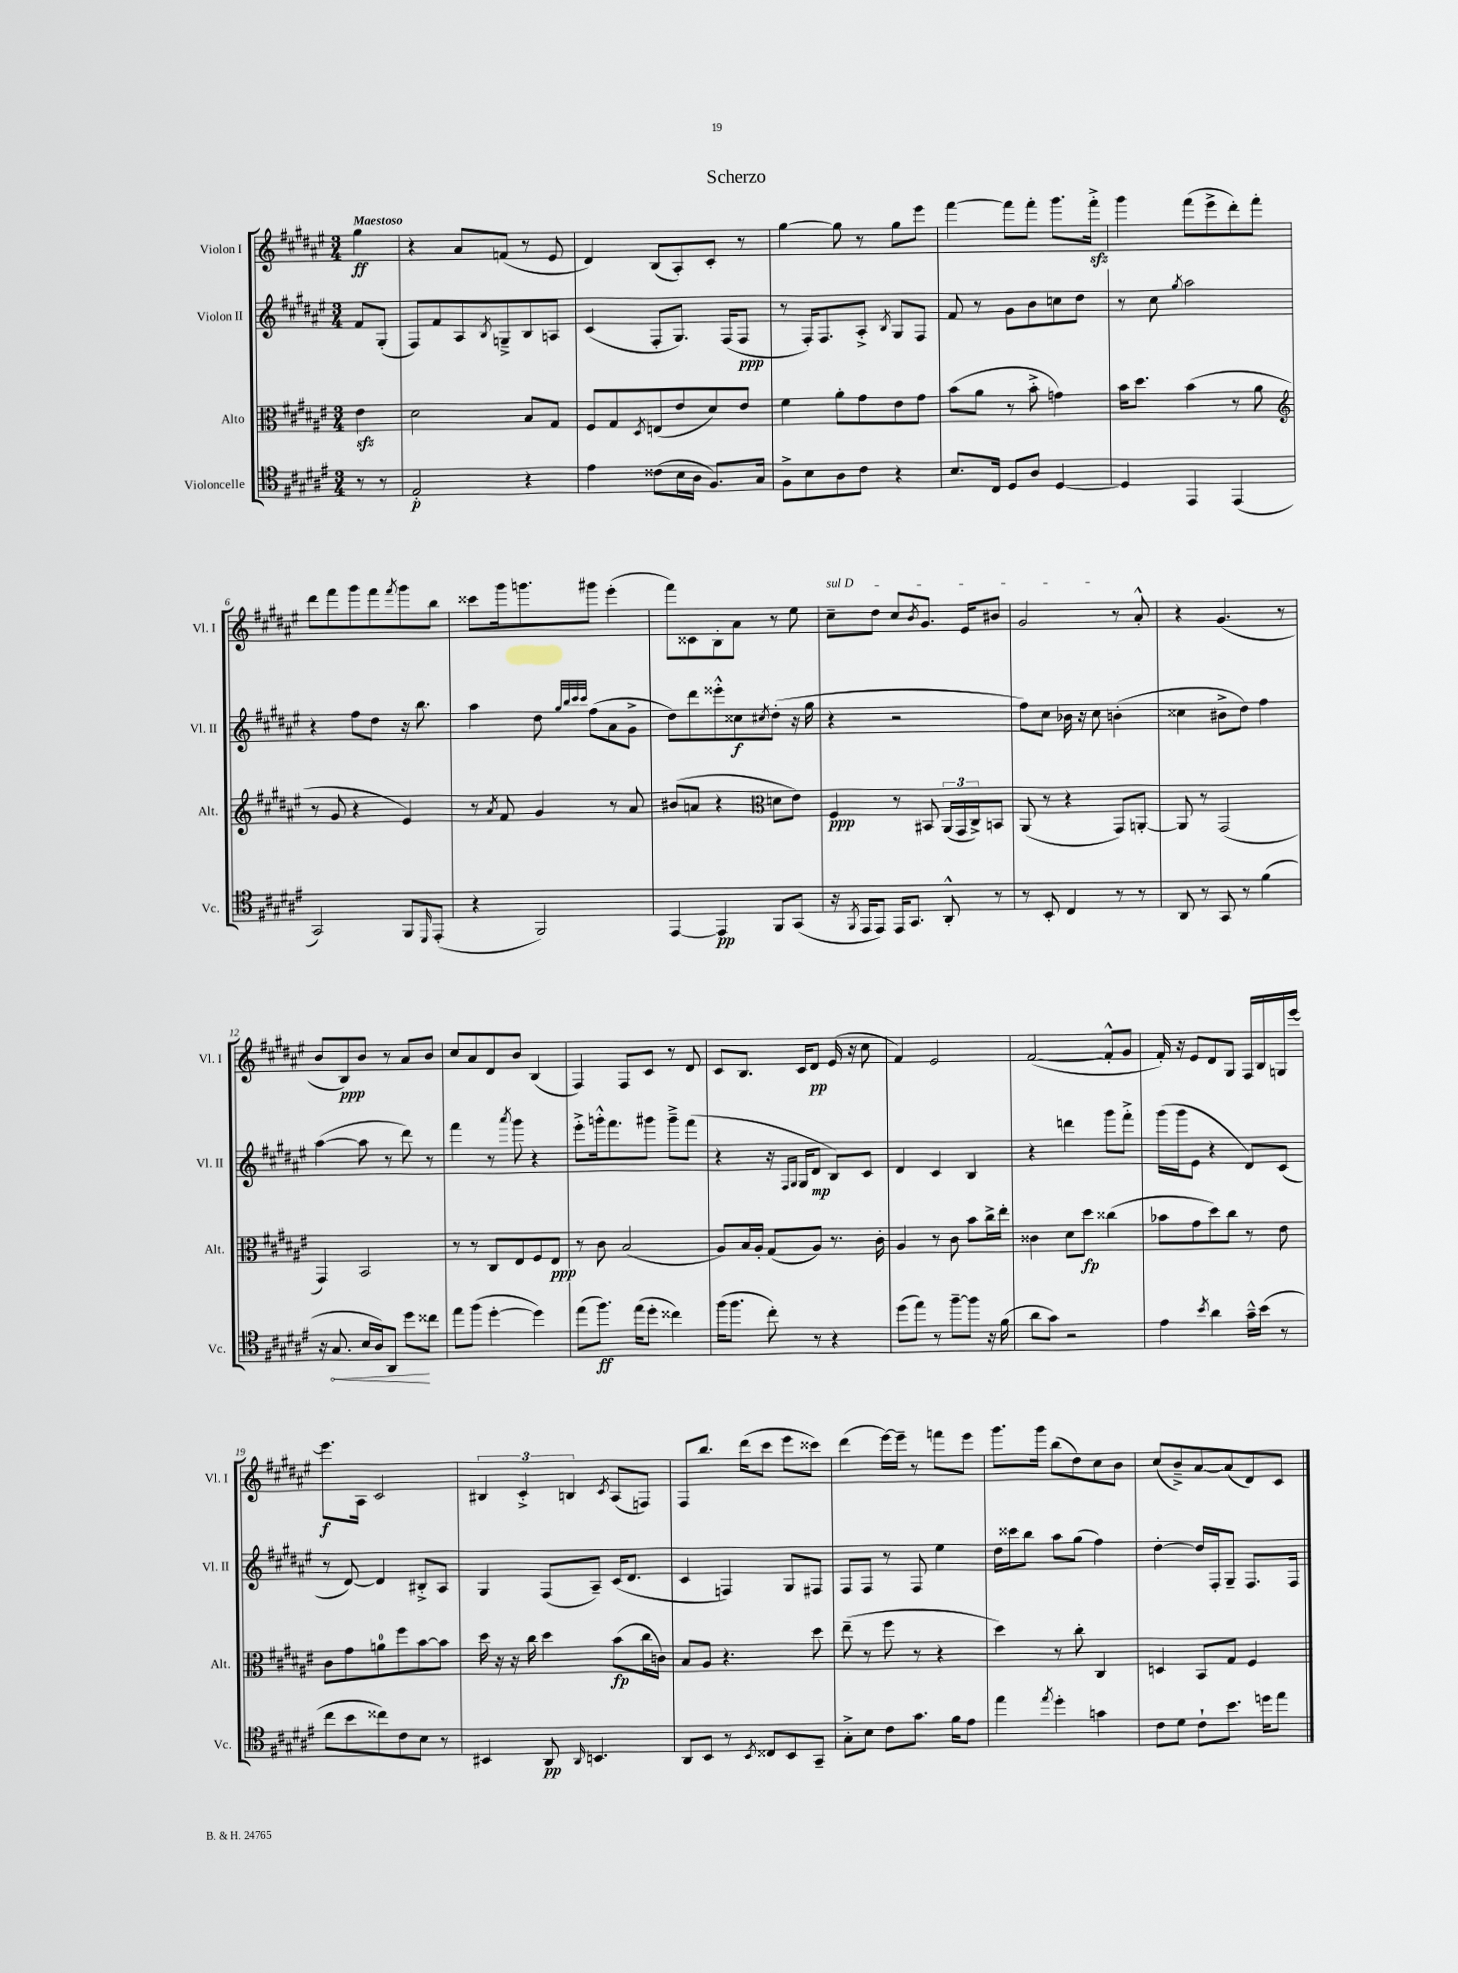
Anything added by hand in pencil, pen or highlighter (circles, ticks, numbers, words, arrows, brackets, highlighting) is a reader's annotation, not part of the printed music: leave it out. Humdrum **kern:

**kern	**kern	**kern	**kern
*staff4	*staff3	*staff2	*staff1
*clefC4	*clefC3	*clefG2	*clefG2
*k[f#c#g#d#a#e#]	*k[f#c#g#d#a#e#]	*k[f#c#g#d#a#e#]	*k[f#c#g#d#a#e#]
*M3/4	*M3/4	*M3/4	*M3/4
8r	4e#\	8f#/L	4gg#\
8r	.	(8G#'/J	.
=	=	=	=
2E#'/	2d#\	8F#/L)	4r
.	.	8f#/	.
.	.	8A#/	8a#/L
.	.	8qB/	.
.	.	8G~^/	(8f/J
4r	8B/L	8B/	8r
.	8G#/J	8A/J	8e#/
=	=	=	=
4e#\	8F#/L	(4c#/	4d#/)
.	8G#/	.	.
.	8qD#/	.	.
(8c##\L	(8E/	8F#'/L	(8B/L
16B\L	8e#/	8.G#/J)	8A#'/)
16A#\JJ	.	.	.
8.F#/L)	8d#/)	.	8c#'/J
.	.	(16F#/LK	.
.	8e#/J	8F#/J	8r
16G#/Jk	.	.	.
=	=	=	=
8F#^\L	4f#\	8r	[4gg#\
8B\	.	16F#'/LK)	.
.	.	8.F#/	.
8A#\	8a#'\L	.	8gg#\]
8c#\J	8g#\	8A#'^/J	8r
.	.	8qB/	.
4r	8e#\	8G#/L	8gg#\L
.	8g#\J	8F#/J	8eee#\J
=	=	=	=
8.B/L	(8b\L	8f#/	[4fff#\
.	8a#\J	8r	.
16C#/Jk	.	.	.
8D#/L	8r	8g#\L	8fff#\]L
8A#/J	8b'^\	8b\	8fff#'\J
[4D#/	4g\)	8cc\	8.ggg#\L
.	.	8dd#\J	.
.	.	.	16fff#'^\Jk
=	=	=	=
4D#/]	16b\LK	8r	4ggg#\
.	8.dd#\J	.	.
.	.	8cc#\	.
.	.	8qgg#/	.
4EE#/	(4b\	2aa#\	(8fff#\L
.	.	.	8eee#^\
(4EE#/	8r	.	8ddd#'\)
.	8a#\	.	8fff#'\J
=	=	=	=
*	*clefG2	*	*
2GG#/)	8r	4r	8ddd#\L
.	8g#/	.	8fff#\
.	4r	8ff#\L	8ggg#\
.	.	8dd#\J	8fff#\
.	.	.	8qfff#/
8FF#/L	4e#/)	16r	8ggg#\
.	.	8.bb\	.
16qqDD#/	.	.	.
(8EE#'/J	.	.	8bb\J
=	=	=	=
4r	8r	4aa#\	8ccc##\L
.	8qa#/	.	.
.	8f#/	.	16ggg#\k
.	.	.	8.ggg\
2FF#/)	4g#/	8dd#\	.
.	.	32qqgg#/LLL	.
.	.	32qqbb/	.
.	.	32qqccc#/	.
.	.	32qqccc#/JJJ	.
.	.	(8ff#\L	8ggg#\J
.	8r	8a#\	(4eee#'\
.	8a#/	8g#^\J	.
=	=	=	=
[4EE#/	(8b#/L	8dd#\L)	8fff#\L)
.	8a/J	8ddd#\	8c##\
4EE#/]	4r	8eee##'^^\	8B'\
.	.	8cc##\	8a#\J
*	*clefC3	*	*
.	.	8qcc#/	.
8FF#/L	8d\L	(8dd#'\J	8r
(8GG#/J	8e#\J)	16r	8ee#\
.	.	16gg#\	.
=	=	=	=
16r	4F#/	4r	8cc#~\L
8qFF#/	.	.	.
16EE#/LK	.	.	.
8EE#/J)	.	.	8dd#\J
16EE#/LK	8r	2r	8cc#/L
8.GG#/J	.	.	.
.	.	.	8qb/
.	8BB#/	.	8.g#/J
8AA#'^^/	(24AA#/LL	.	.
.	24GG#/	.	.
.	.	.	16e#/LK
.	24C#^/J)	.	.
8r	8BB/J	.	8b#/J
=	=	=	=
8r	(8AA#/	8ff#\L)	2g#/
8BB'/	8r	8cc#\J	.
4C#/	4r	16b-\	.
.	.	16r	.
.	.	8cc#\	.
8r	8GG#/L)	(4b'\	8r
8r	[8AA'/J	.	8a#'^^/
=	=	=	=
8AA#/	8AA/]	4cc##\	4r
8r	8r	.	.
8GG#/	(2GG#/	8b#^\L	(4.g#/
8r	.	8dd#\J)	.
(4f#\	.	4ff#\	.
.	.	.	8r
=	=	=	=
16r	4GG#/)	([4aa#\	8b/L
8.G#/	.	.	.
.	.	.	8B/)
16B/LL	2BB/	8aa#\]	8b/J
16A#/J)	.	.	.
8AA#/J	.	8r	8r
8dd#\L	.	8ddd#\)	8a#/L
8cc##\J	.	8r	8b/J
=	=	=	=
8ee#\L	8r	4fff#\	8cc#/L
(8ff#\J	8r	.	8a#/
[4dd#'\	8C#/L	8r	8d#/
.	.	8qaaa#/	.
.	8E#/	8ggg#\	8b/J
4dd#\])	8F#/	4r	(4B/
.	8E#/J	.	.
=	=	=	=
(8ee#\L	8r	8eee#'^\L	4F#/)
8.ff#\J)	8c#\	16ggg'^^\k	.
.	.	8.fff#\	.
.	(2B/	.	8F#/L
(16ee#\LK	.	.	.
8dd#'\J	.	8ggg#\J	8c#/J
4cc##\)	.	8ggg#~^\L	8r
.	.	(8fff#\J	8d#/
=	=	=	=
(16ff#\LK	8A#/L)	4r	8c#/L
8.ff#\J	.	.	.
.	16B/L	.	8.B/J
.	16A#'/JJ	.	.
8cc#'\)	(8G#/L	16r	.
.	.	16qqF#/LL	.
.	.	16qqG#/JJ	.
.	.	16G#/LK	16c#/LK
8r	8A#/J)	8d#/J	8d#/J
4r	8.r	8B/L)	(16e#/
.	.	.	16r
.	.	8c#/J	8cc#\
.	16c#'\	.	.
=	=	=	=
(8dd#\L	4A#/	4d#/	4f#/)
8ee#\J)	.	.	.
8r	8r	4c#/	2e#/
[8ff#~\L	8c#\	.	.
8ff#\]J	8b\L	4B/	.
16r	16cc#^\L	.	.
(16f#\	16ee#'\JJ	.	.
=	=	=	=
8a#\L	4c##\	4r	([2f#/
8g#\J)	.	.	.
2r	8d#\L	4ddd\	.
.	8dd#\J	.	.
.	(4cc##\	8ggg#\L	8f#'^^/]L
.	.	8fff#'^\J	8g#/J
=	=	=	=
4e#\	8b-\L	(16ggg#\LL	16f#'/)
.	.	16ggg#\J	16r
.	8g#\	8e#\J	8e#/L
8qb/	.	.	.
4a#\	8dd#\)	4r	8d#/
.	8cc#\J	.	8G#/J
16g#~^^\LL	8r	8d#/L)	16F#/LL
(16b\JJ	.	.	16B/
8r	8e#\	(8c#/J	16G/
.	.	.	[16eee#/JJ
=	=	=	=
8cc#\L	8c#\L	8r	8.eee#\]L
8b\	8g#\	[8d#/)	.
.	.	.	16A#\Jk
8cc##\)	8a\	4d#/]	2c#/
8c#\	8ff#\	.	.
8B\J	[8b\	8B#'^/L	.
8r	8b\]J	8A#/J	.
=	=	=	=
4BB#/	16dd#\	4G#/	6B#/
.	16r	.	.
.	16r	.	.
.	.	.	6c#'^/
.	16cc#\	.	.
8AA#/	4dd#\	(8F#/L	.
.	.	.	6B/
16qqAA#/	.	.	.
4.BB/	.	8A#~/J)	.
.	.	.	8qc#/
.	(8b\L	(16c#/LK	(8A#/L
.	.	8.d#/J	.
.	16cc#\L	.	8F/J)
.	16c\JJ)	.	.
=	=	=	=
8AA#/L	8B/L	4c#/	8F#/L
8BB/J	8A#/J	.	8.bb/J
8r	4.r	4F/)	.
.	.	.	(16ddd#\LK
8qBB/	.	.	.
8C##/L	.	.	8ccc#\J
8BB/	.	8G#/L	8eee#\L
8GG#~/J	8dd#\	8F#/J	8ccc##\J)
=	=	=	=
8G#'^\L	(8ee#~\	8F#/L	(4ddd#\
8B\J	8r	8F#/J	.
8c#\L	8ff#\	8r	[16eee#\LL)
.	.	.	16eee#~\]JJ
8.g#\J	8r	8F#/	8r
.	4r	4ee#\	8fff\L
16f#\LK	.	.	.
8e#\J	.	.	8eee#\J
=	=	=	=
4ee#\	4dd#\)	16dd#\LL	8.ggg#\L
.	.	16ccc##\J	.
.	.	8bb\J	.
.	.	.	16ggg#\Jk
8qee#/	.	.	.
4dd#'\	8r	8aa#\L	(8bb\L
.	8cc#'\	(8gg#\J	8dd#\)
4g\	4C#/	4ff#\)	8cc#\
.	.	.	8b\J
=	=	=	=
8c#\L	4D/	[4dd#'\	(8cc#/L
8d#\J	.	.	8b~^/)
8c#`\L	8BB/L	16dd#/]LL	[8a#/
.	.	16F#'/J	.
8.b\J	8G#/J	8G#~/J	(8a#/]
.	4F#/	8.F#/L	8d#/)
16dd\LK	.	.	.
8ee#\J	.	.	8c#/J
.	.	16F#/Jk	.
==	==	==	==
*-	*-	*-	*-
